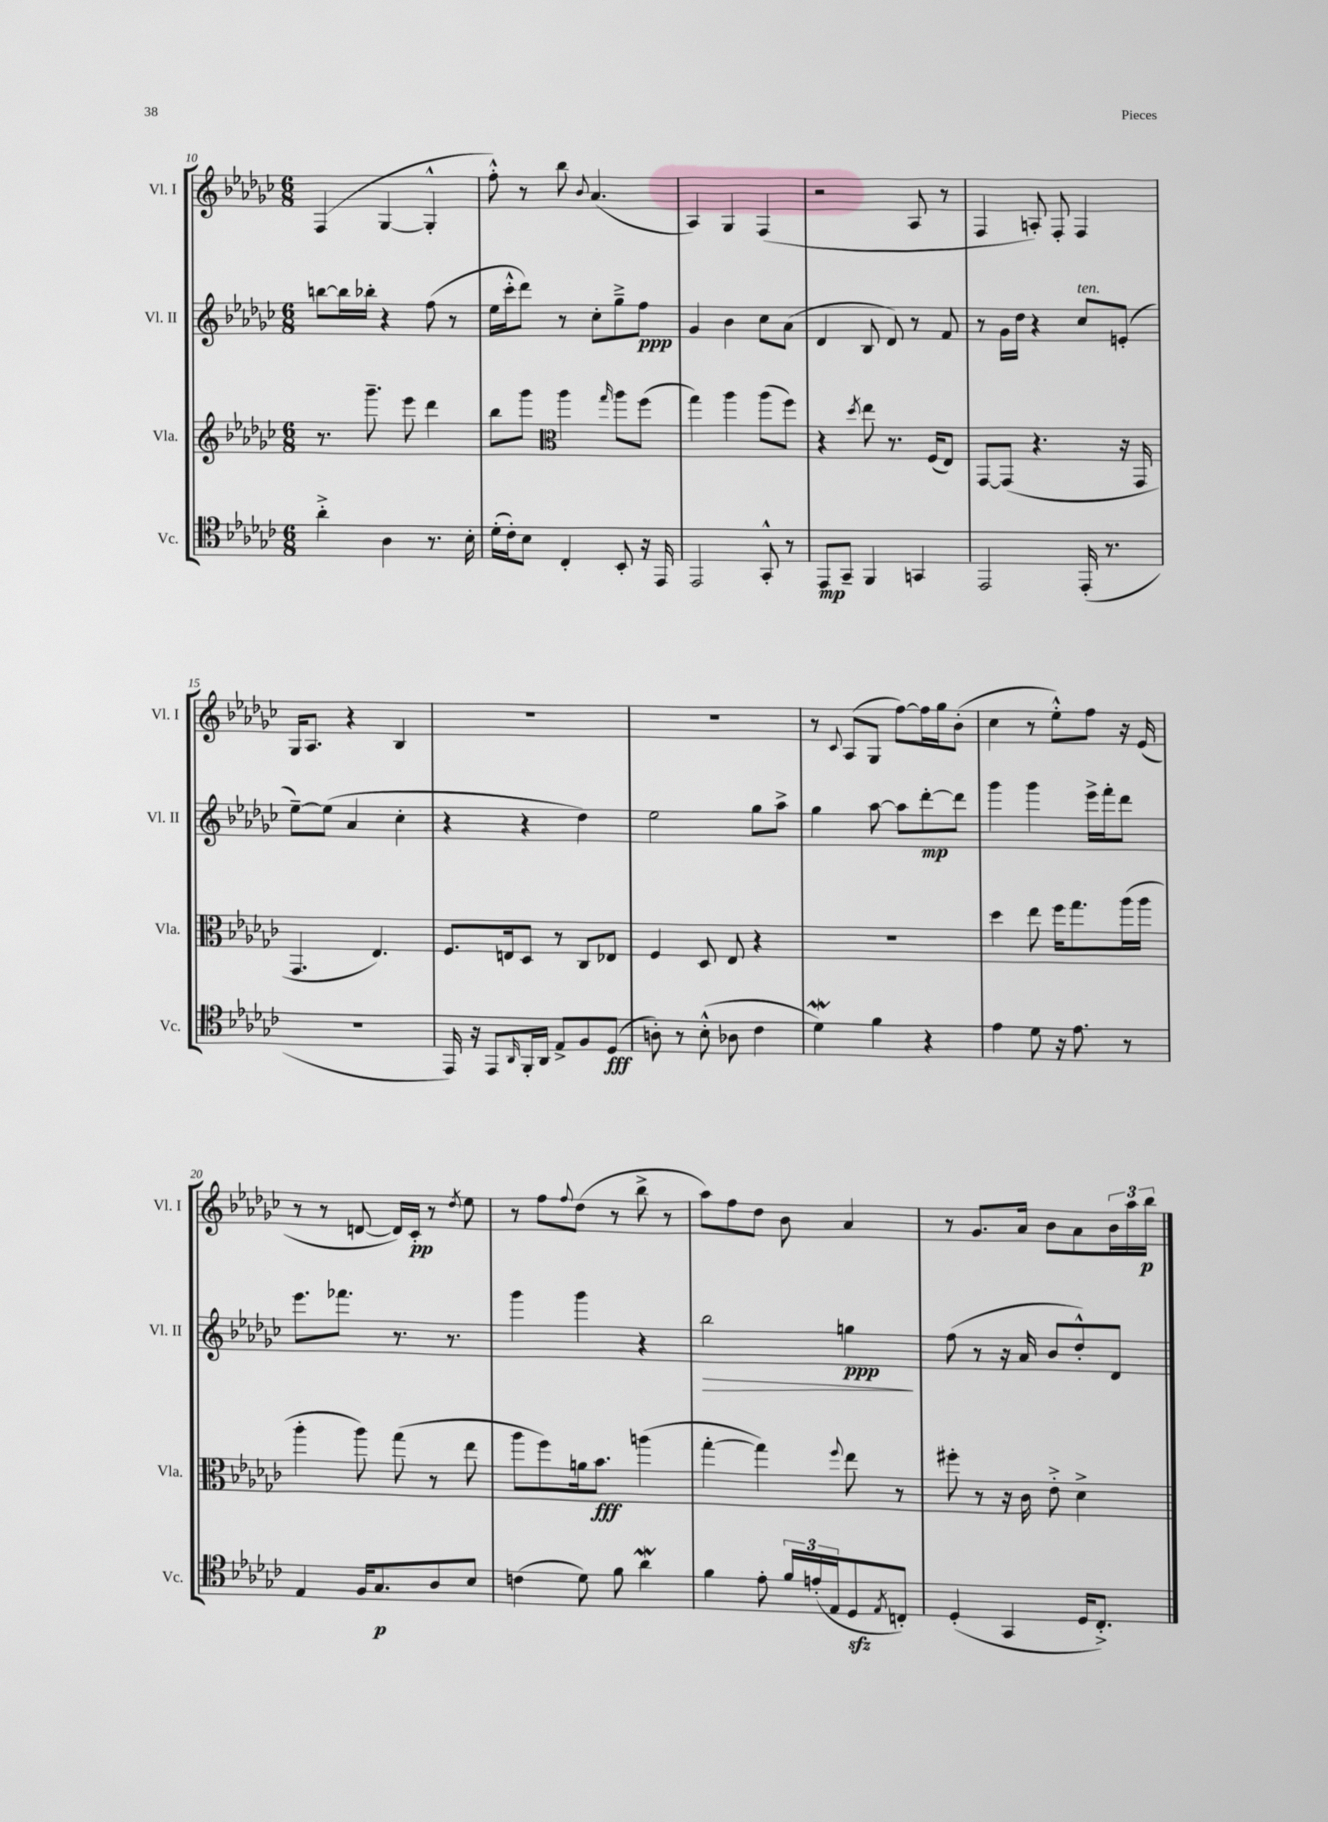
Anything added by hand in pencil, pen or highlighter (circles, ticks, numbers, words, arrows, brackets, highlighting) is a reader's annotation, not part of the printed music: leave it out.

**kern	**dynam	**kern	**dynam	**kern	**dynam	**kern	**dynam
*part4	*part4	*part3	*part3	*part2	*part2	*part1	*part1
*staff4	*staff4	*staff3	*staff3	*staff2	*staff2	*staff1	*staff1
*I"Vc.	*	*I"Vla.	*	*I"Vl. II	*	*I"Vl. I	*
*I'Vc.	*	*I'Vla.	*	*I'Vl. II	*	*I'Vl. I	*
*clefC4	*	*clefG2	*	*clefG2	*	*clefG2	*
*k[b-e-a-d-g-c-]	*	*k[b-e-a-d-g-c-]	*	*k[b-e-a-d-g-c-]	*	*k[b-e-a-d-g-c-]	*
*M6/8	*	*M6/8	*	*M6/8	*	*M6/8	*
=10	=10	=10	=10	=10	=10	=10	=10
4a-'^\	.	8.r	.	[8bbn\L	.	(4F/	.
.	.	.	.	16bb\L]	.	.	.
.	.	8.ggg-~\	.	16bb-X'\JJ	.	.	.
4A-\	.	.	.	4r	.	[4G-/	.
.	.	8eee-\	.	.	.	.	.
8.r	.	4ddd-\	.	(8ff\	.	4G-'^^/]	.
.	.	.	.	8r	.	.	.
16B-'\	.	.	.	.	.	.	.
=11	=11	=11	=11	=11	=11	=11	=11
(16d-'\LL	.	8bb-\L	.	16ee-\LL	.	8ff'^^\)	.
16c-'\J)	.	.	.	16ccc-'^^\J	.	.	.
8B-\J	.	8ggg-\J	.	8ddd-\J)	.	8r	.
*	*	*clefC3	*	*	*	*	*
4C-'/	.	4aa-\	.	8r	.	8bb-\	.
.	.	.	.	.	.	8qqb-/	.
.	.	.	.	8cc-'\L	.	(4.a-/	.
.	.	16qqgg-/	.	.	.	.	.
8BB-'/	.	8aa-\L	.	8gg-~^\	.	.	.
16r	.	(8ff\J	.	8ff\J	ppp	.	.
16EE-/	.	.	.	.	.	.	.
=12	=12	=12	=12	=12	=12	=12	=12
2EE-/	.	4gg-\)	.	4g-/	.	4A-/)	.
.	.	4aa-\	.	4b-\	.	4G-/	.
8GG-'^^/	.	(8aa-\L	.	8cc-\L	.	(4F/	.
8r	.	8ff\J)	.	(8a-\J	.	.	.
=13	=13	=13	=13	=13	=13	=13	=13
8EE-/L	mp	4r	.	4d-/	.	2r	.
8GG-~/J	.	.	.	.	.	.	.
.	.	8qdd-/	.	.	.	.	.
4FF/	.	8ee-\	.	8B-/	.	.	.
.	.	8.r	.	8d-/)	.	.	.
4GGn/	.	.	.	8r	.	8A-/	.
.	.	(16F/KL	.	.	.	.	.
.	.	8E-/J)	.	8f/	.	8r	.
=14	=14	=14	=14	=14	=14	=14	=14
2EE-/	.	[8GG-/L	.	8r	.	4F/	.
.	.	(8GG-/J]	.	16g-\LL	.	.	.
.	.	.	.	16dd-\JJ	.	.	.
.	.	4.r	.	4r	.	8An'/)	.
.	.	.	.	.	.	8F'/	.
!	!	!	!	!LO:TX:a:i:t=ten.	!	!	!
(16EE-'/	.	.	.	8cc-/L	.	4F/	.
8.r	.	.	.	.	.	.	.
.	.	16r	.	(8en'/J	.	.	.
.	.	16GG-/	.	.	.	.	.
!!LO:LB:g=z
=15	=15	=15	=15	=15	=15	=15	=15
2.r	.	4.GG-/	.	[8ee-~\L)	.	16G-/KL	.
.	.	.	.	.	.	8.A-/J	.
.	.	.	.	(8ee-\J]	.	.	.
.	.	.	.	4a-/	.	4r	.
.	.	4.E-/)	.	.	.	.	.
.	.	.	.	4cc-'\	.	4B-/	.
=16	=16	=16	=16	=16	=16	=16	=16
16EE-/)	.	8.F/L	.	4r	.	2.r	.
16r	.	.	.	.	.	.	.
8EE-/L	.	.	.	.	.	.	.
.	.	16En/k	.	.	.	.	.
16qqAA-/	.	.	.	.	.	.	.
16FF'/L	.	8D-/J	.	4r	.	.	.
16AA-/JJ	.	.	.	.	.	.	.
8E-^/L	.	8r	.	.	.	.	.
8F/	.	8C-/L	.	4dd-\)	.	.	.
(8D-/J	fff	8E-X/J	.	.	.	.	.
=17	=17	=17	=17	=17	=17	=17	=17
8An'\)	.	4F/	.	2ee-\	.	2.r	.
8r	.	.	.	.	.	.	.
(8B-'^^\	.	8D-/	.	.	.	.	.
8A-X\	.	8E-/	.	.	.	.	.
4c-\	.	4r	.	8gg-\L	.	.	.
.	.	.	.	8aa-^\J	.	.	.
=18	=18	=18	=18	=18	=18	=18	=18
4d-W\)	.	2.r	.	4gg-\	.	8r	.
.	.	.	.	.	.	8qqc-/	.
.	.	.	.	.	.	(8A-/L	.
4f\	.	.	.	[8aa-\	.	8G-/J	.
.	.	.	.	8aa-\L]	.	[8ff\L)	.
4r	.	.	.	[8ddd-'\	mp	16ff\L]	.
.	.	.	.	.	.	16gg-\J	.
.	.	.	.	8ddd-\J]	.	(8b-'\J	.
=19	=19	=19	=19	=19	=19	=19	=19
4e-\	.	4dd-\	.	4ggg-\	.	4cc-\	.
8d-\	.	8ee-\	.	4ggg-\	.	8r	.
16r	.	16ff\KL	.	.	.	8ee-'^^\L)	.
8.e-\	.	8.gg-\	.	.	.	.	.
.	.	.	.	16eee-^\LL	.	8ff\J	.
.	.	.	.	16fff'\J	.	.	.
8r	.	(16aa-\L	.	8ddd-\J	.	16r	.
.	.	16aa-\JJ	.	.	.	(16e-/	.
!!LO:LB:g=z
=20	=20	=20	=20	=20	=20	=20	=20
4E-/	.	4aa-'\	.	8.eee-\L	.	8r	.
.	.	.	.	.	.	8r	.
.	.	.	.	8.fff-X\J	.	.	.
16F/KL	.	8aa-\)	.	.	.	[8dn/	.
8.G-/	p	.	.	.	.	.	.
.	.	(8gg-\	.	8.r	.	16d/LL])	.
.	.	.	.	.	.	16c-'/JJ	pp
8A-/	.	8r	.	.	.	8r	.
.	.	.	.	8.r	.	.	.
.	.	.	.	.	.	8qdd-/	.
8B-/J	.	8ee-\	.	.	.	8ee-\	.
=21	=21	=21	=21	=21	=21	=21	=21
(4cn\	.	8aa-\L	.	4ggg-\	.	8r	.
.	.	8ff\)	.	.	.	8ff\L	.
.	.	.	.	.	.	8qqff/	.
8d-\)	.	16an\k	.	4ggg-\	.	(8dd-\J	.
.	.	8.b-\J	fff	.	.	.	.
8f\	.	.	.	.	.	8r	.
4a-W\	.	(4aan\	.	4r	.	8bb-^\	.
.	.	.	.	.	.	8r	.
=22	=22	=22	=22	=22	=22	=22	=22
!	!	!	!	!	!LO:HP:b	!	!
4f\	.	[4gg-'\	.	2bb-\	>	8aa-\L)	.
.	.	.	.	.	.	8ff\	.
8e-'\	.	4gg-\])	.	.	.	8dd-\J	.
24f/LL	.	.	.	.	.	8b-\	.
(24en'/	.	.	.	.	.	.	.
24E-/J	.	.	.	.	.	.	.
.	.	8qqff/	.	.	.	.	.
8D-zz/	.	8ee-\	.	4ggn\	ppp	4a-/	.
8qE-/	.	.	.	.	.	.	.
8Cn'/J)	.	8r	.	.	.	.	.
.	.	.	.	.	]	.	.
=23	=23	=23	=23	=23	=23	=23	=23
(4D-'/	.	8ff#X'\	.	(8ff\	.	8r	.
.	.	8r	.	8r	.	8.g-/L	.
4GG-/	.	16r	.	16r	.	.	.
.	.	16c-\	.	16a-/	.	16a-/Jk	.
.	.	8e-'^\	.	8b-/L	.	8b-\L	.
16D-/KL	.	4d-^\	.	8dd-'^^/)	.	8a-\	.
8.C-'^/J)	.	.	.	.	.	.	.
.	.	.	.	8d-/J	.	24b-\L	.
.	.	.	.	.	.	24aa-\	.
.	.	.	.	.	.	24bb-\JJ	p
==	==	==	==	==	==	==	==
*-	*-	*-	*-	*-	*-	*-	*-
